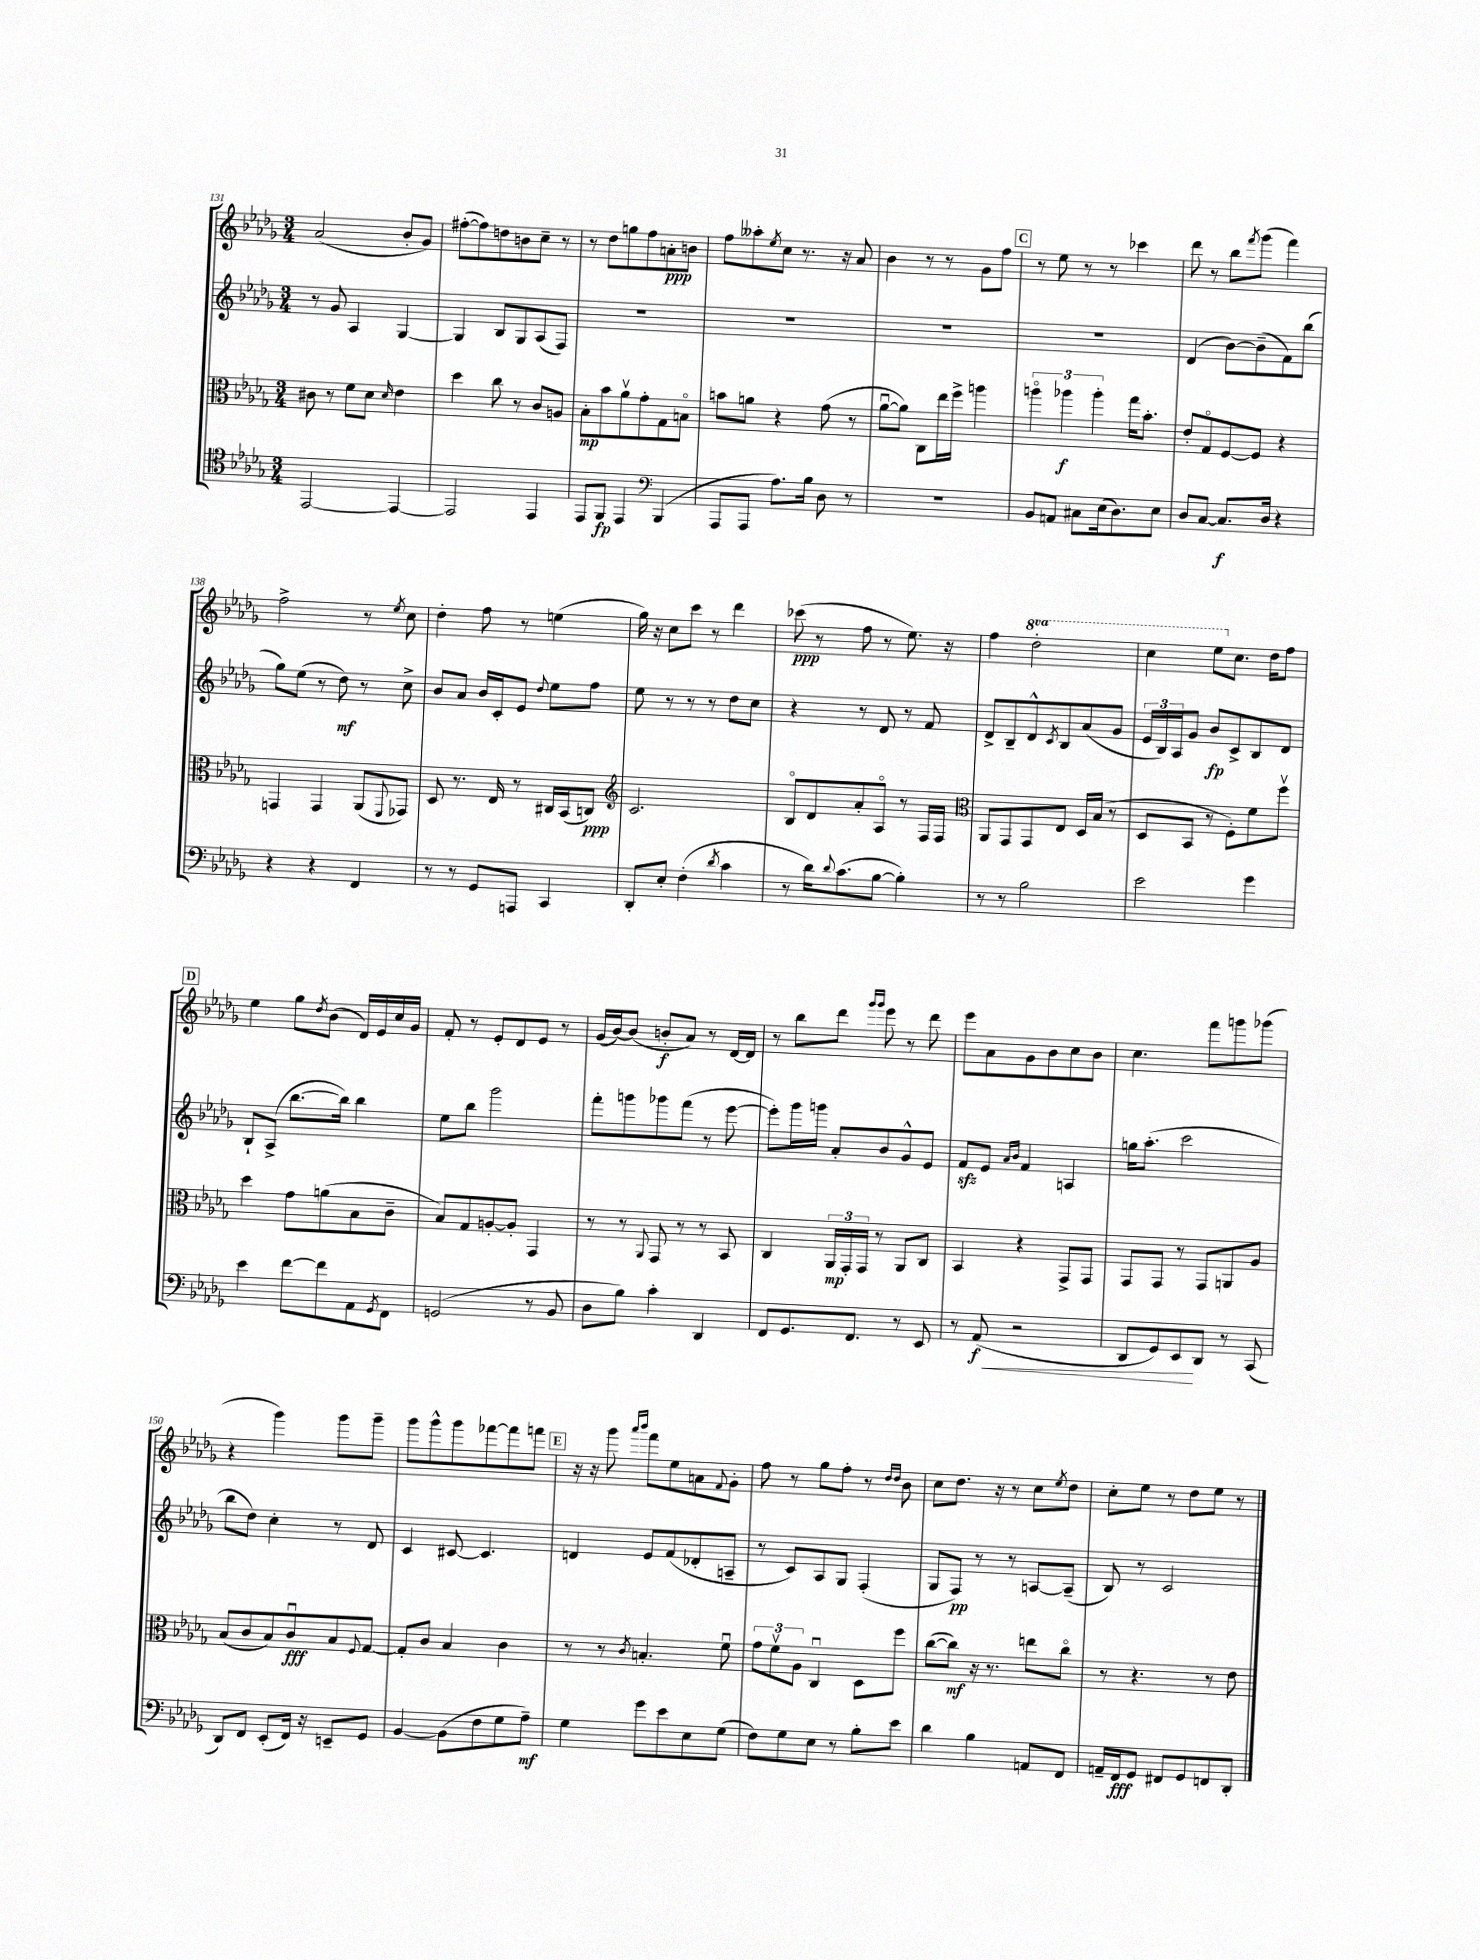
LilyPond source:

<<
\new StaffGroup <<
\new Staff = "s0" {
    \clef treble \key des \major \numericTimeSignature \time 3/4 \set Staff.ottavationMarkups = #ottavation-simple-ordinals
    aes'2( bes'8-. ges'8) |
    fis''8~-.( fis''8) d''8 b'8 c''8-- r8 |
    r8 des''8 g''8 f''8 a'8-.\ppp b'8 |
    f''8 aeses''8-. \acciaccatura { ees''8 } c''8 r8. r16 aes'8 |
    bes'4 r8 r8 ges'8 f''8 |
    \mark \markup { \box "C" } r8 ees''8 r8 r8 ces'''4 |
    des'''8 r8 bes''8 \acciaccatura { f'''8 } ges'''8( f'''4) |
    f''2-> r8 \acciaccatura { ees''8 } c''8 |
    des''4-. f''8 r8 e''4( |
    ges''16) r16 c''8 c'''8 r8 des'''4 |
    ces'''8\ppp( r8 f''8 r8 ees''8.) r16 |
    f''4 \ottava #1 des'''2-. |
    c'''4 ees'''8 \ottava #0 c''8. des''16 f''8 |
    \mark \markup { \box "D" } ees''4 ges''8 \acciaccatura { des''8 } bes'8( des'16) ees'16 c''16 ges'16 |
    f'8-. r8 ees'8-. des'8 ees'8 r8 |
    ges'16( bes'16~) bes'8( b'8-.\f aes'8) r8 des'16~ des'16 |
    r8 bes''8 des'''8 \grace { ges'''16 ges'''16 } ees'''8 r8 des'''8 |
    ees'''8 aes'8 ges'8 bes'8 c''8 bes'8 |
    c''4. f'''8 g'''8 ges'''8( |
    r4 ges'''4) ges'''8 ges'''8-- |
    ges'''8 ges'''8-^ ges'''8 fes'''8~ fes'''8 f'''8 |
    \mark \markup { \box "E" } r16 r16 ges'''8 \grace { aes'''16 bes'''16 } f'''8 ees''8 a'8 \appoggiatura { f'8 } ges'8-. |
    f''8 r8 ges''8 f''8-. r8 \grace { des''16 des''16 } bes'8 |
    c''8 des''8. r16 r8 c''8 \acciaccatura { ees''8 } des''8 |
    c''8-. ees''8 r8 des''8 ees''8 r8 \bar "|." |
}
\new Staff = "s1" {
    \clef treble \key des \major \numericTimeSignature \time 3/4
    r8 ges'8 aes4 ges4~ |
    ges4 bes8 ges8 aes8( f8) |
    R2. |
    R2. |
    R2. |
    \mark \markup { \box "C" } R2. |
    des'4( bes'8~) bes'8--( f'8) bes''8( |
    ges''8) ees''8( r8 des''8\mf) r8 c''8-> |
    bes'8 aes'8 bes'16 c'16-. ees'8 \appoggiatura { des''8 } ees''8 f''8 |
    ees''8 r8 r8 r8 des''8 c''8 |
    r4 r8 des'8 r8 f'8 |
    des'8-> bes8-- des'8-^ \acciaccatura { c'8 } bes8 aes'8( ges'8 |
    \tuplet 3/2 { ees'16 bes16) aes16 } ges'8 bes'8\fp c'8-> bes8 des'8 |
    \mark \markup { \box "D" } bes8-! aes8->( bes''8.~ bes''16) bes''4 |
    ees''8 bes''8 ges'''2 |
    f'''8-. g'''8 ges'''8 f'''8( r8 ees'''8~ |
    ees'''8-.) ges'''16 g'''16 aes'8-. bes'8 ges'8-^ ees'8 |
    f'8\sfz ees'8 \grace { aes'16 bes'16 } f'4 a4 |
    g''16 aes''8.-.( c'''2 |
    bes''8 des''8) c''4-. r8 des'8 |
    c'4 cis'8~ cis'4. |
    \mark \markup { \box "E" } d'4 ees'8 f'8( des'8-. a8-- |
    r8 c'8) aes8 ges8 f4-.( |
    ges8 f8\pp) r8 r8 a8~ a8--( |
    bes8) r8 c'2 \bar "|." |
}
\new Staff = "s2" {
    \clef alto \key des \major \numericTimeSignature \time 3/4
    cis'8 r8 f'8 des'8 \grace { des'16 } ees'4 |
    des''4 c''8 r8 c'8 a8 |
    bes8-.\mp bes'8 aes'8\upbow ges'8-. ges8 b8\flageolet |
    b'8 a'8 r4 ges'8( r8 |
    aes'8~\downbow aes'8) c8 ees''16 f''16-> a''4 |
    \mark \markup { \box "C" } \tuplet 3/2 { a''4\flageolet aes''4\f aes''4-. } ges''16 bes'8.-. |
    ees'8-. ges8\flageolet f8~ f8 r4 |
    g,4 g,4 aes,8( \appoggiatura { f,8 } ges,8) |
    des8 r8. ees16 r8 cis16 bes,16( c8\ppp) |
    \clef treble c'2. |
    bes8\flageolet des'8 aes'8-. aes8\flageolet r8 f16 f16 |
    \clef alto aes,8 ges,8 ges,8 ees8 des16 bes16( r8 |
    des8 bes,8 r8 f8-.) f'8 f''8\upbow |
    \mark \markup { \box "D" } des''4 ges'8 a'8( bes8 c'8-- |
    bes8) ges8 a8~-. a8-. ges,4 |
    r8 r8 \appoggiatura { aes,8 } ges,8 r8 r8 bes,8 |
    c4 \tuplet 3/2 { aes,16\mp ges,16-. ges,16 } r8 aes,8 c8 |
    bes,4 r4 ges,8-> ges,8 |
    ges,8 ges,8 r8 ges,8 a,8 aes8 |
    bes8( c'8 bes8) c'8\downbow\fff bes8 \appoggiatura { f8 } ges8~ |
    ges8-. c'8 bes4 c'4 |
    \mark \markup { \box "E" } r8 r8 \acciaccatura { c'8 } b4.-. f'8\downbow |
    \tuplet 3/2 { ges'8 f'8\upbow aes8 } c4\downbow des8 f''8 |
    c''8~( c''8\mf) r16 r8. e''8 c''8\flageolet |
    r8 r4. r8 ees'8 \bar "|." |
}
\new Staff = "s3" {
    \clef tenor \key des \major \numericTimeSignature \time 3/4
    ees,2~ ees,4~ |
    ees,2 ees,4 |
    ees,8 f,8\fp ees,4 \clef bass bes,,4( |
    aes,,8 aes,,8 aes8.) bes16 des8 r8 |
    R2. |
    \mark \markup { \box "C" } bes,8 a,8 cis8 ees16( des8.) ees8 |
    des8 c8~ c8.\f des16 r4 |
    r4 r4 f,4 |
    r8 r8 ges,8 a,,8 c,4 |
    des,8-. ees8-. f4-.( \acciaccatura { des'8 } c'4 |
    r8 des'16) \appoggiatura { des'8 } c'8.( bes8~ bes4-.) |
    r8 r8 bes2 |
    ees'2 ges'4 |
    \mark \markup { \box "D" } ees'4 f'8~ f'8 aes,8 \acciaccatura { ges,8 } f,8 |
    g,2( r8 bes,8 |
    des8 bes8) c'4-. des,4 |
    f,8 ges,8. f,8. r8 ees,8 |
    r8 aes,8\f\<( r2 |
    des,8 ges,8) ees,8\! des,8 r8 c,8( |
    des,8) f,8 ees,8-.( f,16) r16 e,8-- ges,8 |
    bes,4~ bes,8( f8 ges8 aes8--\mf) |
    \mark \markup { \box "E" } ges4 ges'8 ees'8 ees8 ges8( |
    f8) ges8 ees8 r8 bes8-. ees'8 |
    des'4 bes4 a,8 f,8 |
    a,16-- f,16\fff ges,8 fis,8 ges,8 f,8 des,8-. \bar "|." |
}
>>
>>
\layout { \context { \Score currentBarNumber = #131 } }
